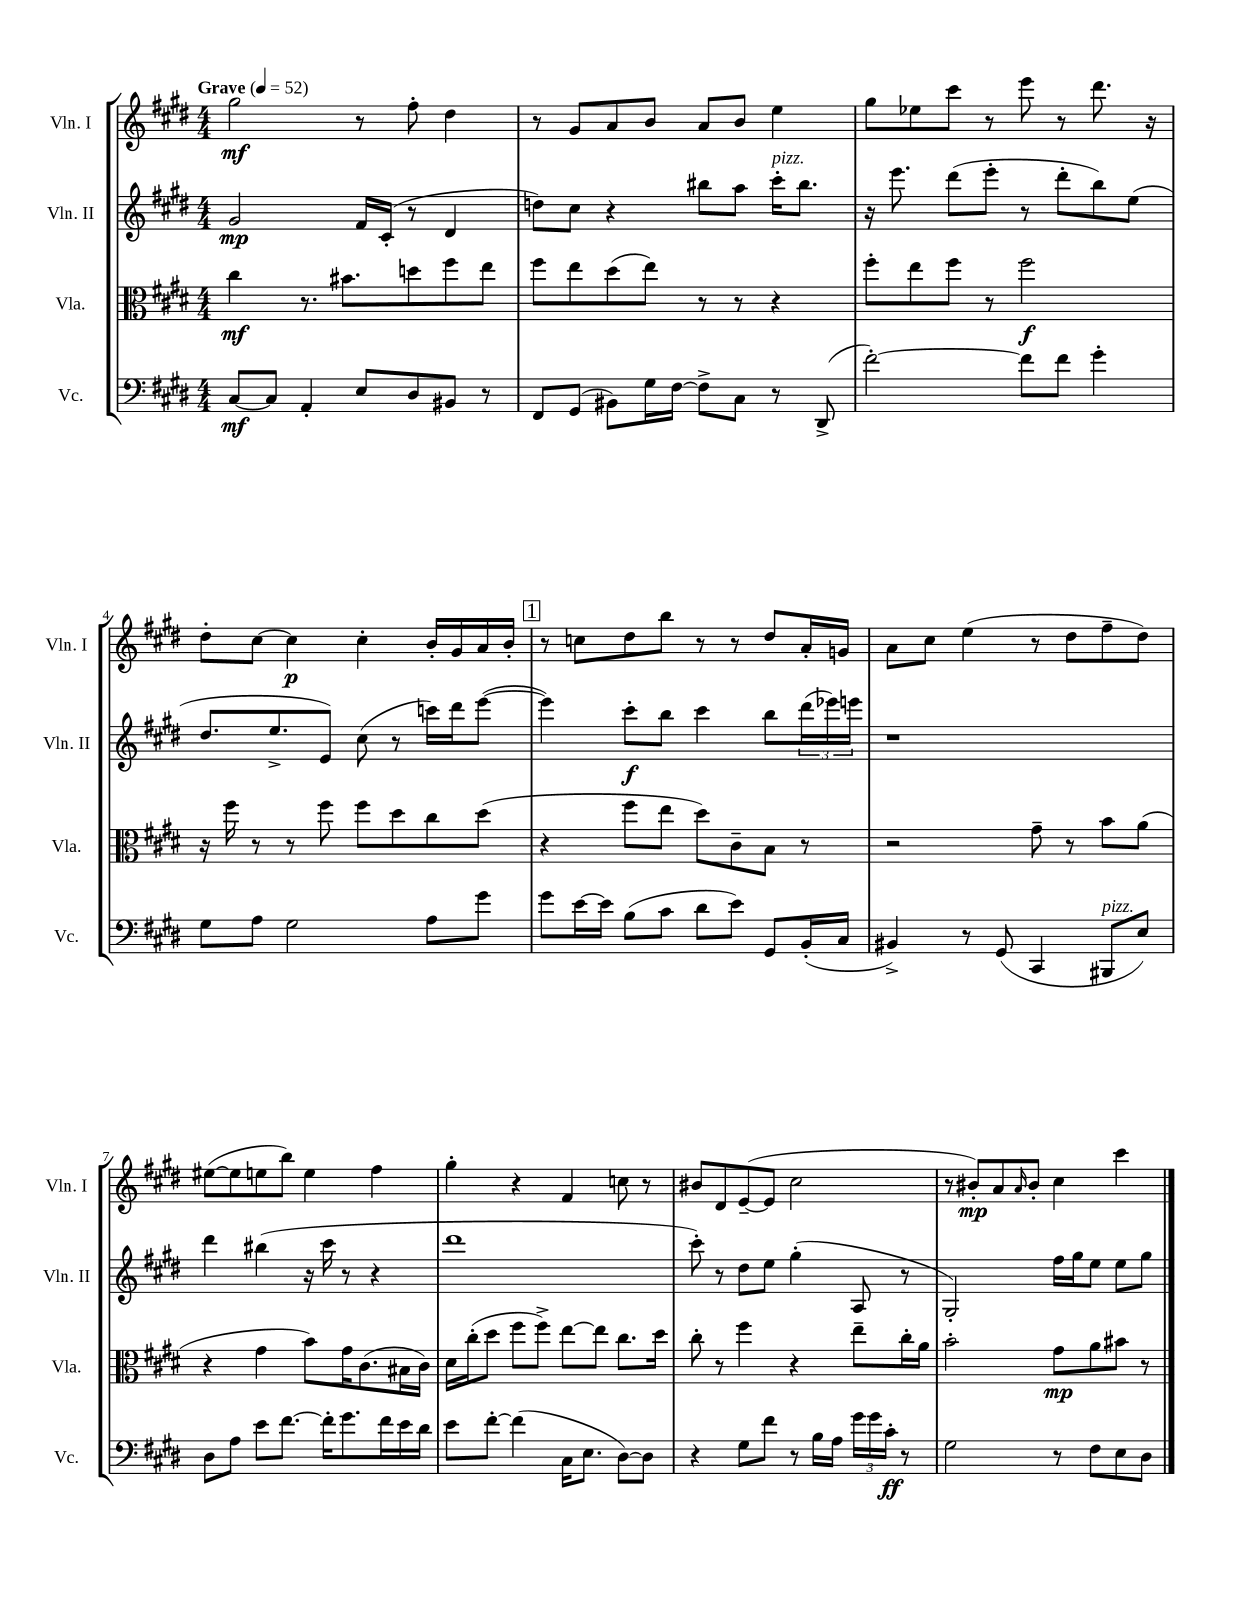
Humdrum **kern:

**kern	**dynam	**kern	**dynam	**kern	**dynam	**kern	**dynam
*part4	*part4	*part3	*part3	*part2	*part2	*part1	*part1
*staff4	*staff4	*staff3	*staff3	*staff2	*staff2	*staff1	*staff1
*I"Vc.	*	*I"Vla.	*	*I"Vln. II	*	*I"Vln. I	*
*I'Vc.	*	*I'Vla.	*	*I'Vln. II	*	*I'Vln. I	*
*clefF4	*	*clefC3	*	*clefG2	*	*clefG2	*
*k[f#c#g#d#]	*	*k[f#c#g#d#]	*	*k[f#c#g#d#]	*	*k[f#c#g#d#]	*
*M4/4	*	*M4/4	*	*M4/4	*	*M4/4	*
*MM52	*	*MM52	*	*MM52	*	*MM52	*
=1	=1	=1	=1	=1	=1	=1	=1
!	!	!	!	!	!	!LO:TX:a:B:t=Grave	!
[8C#/L	mf	4cc#\	mf	2g#/	mp	2gg#\	mf
8C#/J]	.	.	.	.	.	.	.
4AA'/	.	8.r	.	.	.	.	.
.	.	8.b#X\L	.	.	.	.	.
8E/L	.	.	.	16f#/LL	.	8r	.
.	.	.	.	(16c#'/JJ	.	.	.
8D#/	.	8ddn\	.	8r	.	8ff#'\	.
8BB#X/J	.	8ff#\	.	4d#/	.	4dd#\	.
8r	.	8ee\J	.	.	.	.	.
=2	=2	=2	=2	=2	=2	=2	=2
8FF#/L	.	8ff#\L	.	8ddn\L)	.	8r	.
(8GG#/J	.	8ee\	.	8cc#\J	.	8g#/L	.
8BB#X\L)	.	(8dd#\	.	4r	.	8a/	.
16G#\L	.	8ee\J)	.	.	.	8b/J	.
[16F#\JJ	.	.	.	.	.	.	.
8F#^\L]	.	8r	.	8bb#X\L	.	8a/L	.
8C#\J	.	8r	.	8aa\J	.	8b/J	.
!	!	!	!	!LO:TX:a:i:t=pizz.	!	!	!
8r	.	4r	.	16ccc#'\KL	.	4ee\	.
.	.	.	.	8.bb#\J	.	.	.
(8DD#^/	.	.	.	.	.	.	.
=3	=3	=3	=3	=3	=3	=3	=3
[2f#'\)	.	8ff#'\L	.	16r	.	8gg#\L	.
.	.	.	.	8.eee\	.	.	.
.	.	8ee\	.	.	.	8ee-X\	.
.	.	8ff#\J	.	(8ddd#\L	.	8ccc#\J	.
.	.	8r	.	8eee'\J	.	8r	.
8f#\L]	.	2ff#\	f	8r	.	8eee\	.
8f#\J	.	.	.	8ddd#'\L	.	8r	.
4g#'\	.	.	.	8bb\)	.	8.ddd#\	.
.	.	.	.	(8ee\J	.	.	.
.	.	.	.	.	.	16r	.
!!LO:LB:g=z
=4	=4	=4	=4	=4	=4	=4	=4
8G#\L	.	16r	.	8.dd#/L	.	8dd#'\L	.
.	.	16ff#\	.	.	.	.	.
8A\J	.	8r	.	.	.	[8cc#\J	.
.	.	.	.	8.ee^/	.	.	.
2G#\	.	8r	.	.	.	4cc#\]	p
.	.	8ff#\	.	8e/J)	.	.	.
.	.	8ff#\L	.	(8cc#\	.	4cc#'\	.
.	.	8dd#\	.	8r	.	.	.
8A\L	.	8cc#\	.	16cccn\LL)	.	16b'/LL	.
.	.	.	.	16ddd#\J	.	16g#/	.
8g#\J	.	(8dd#\J	.	([8eee\J	.	16a/	.
.	.	.	.	.	.	16b'/JJ	.
!!LO:REH:place=s1:t=1
=5	=5	=5	=5	=5	=5	=5	=5
8g#\L	.	4r	.	4eee\])	.	8r	.
[16e\L	.	.	.	.	.	8ccn\L	.
16e\JJ]	.	.	.	.	.	.	.
(8B\L	.	8ff#\L	.	8ccc#'\L	f	8dd#\	.
8c#\J	.	8ee\J	.	8bb\J	.	8bb\J	.
8d#\L	.	8dd#\L)	.	4ccc#\	.	8r	.
8e\J)	.	8c#~\	.	.	.	8r	.
8GG#/L	.	8B\J	.	8bb\L	.	8dd#/L	.
(16BB'/L	.	8r	.	(24ddd#\L	.	16a'/L	.
.	.	.	.	24eee-X\)	.	.	.
16C#/JJ	.	.	.	.	.	16gn/JJ	.
.	.	.	.	24eeen\JJ	.	.	.
=6	=6	=6	=6	=6	=6	=6	=6
4BB#X^/)	.	2r	.	1r	.	8a\L	.
.	.	.	.	.	.	8cc#\J	.
8r	.	.	.	.	.	(4ee\	.
(8GG#/	.	.	.	.	.	.	.
4CC#/	.	8g#~\	.	.	.	8r	.
.	.	8r	.	.	.	8dd#\L	.
!LO:TX:a:i:t=pizz.	!	!	!	!	!	!	!
8BBB#X/L	.	8b\L	.	.	.	8ff#~\	.
8E/J)	.	(8a\J	.	.	.	8dd#\J)	.
!!LO:LB:g=z
=7	=7	=7	=7	=7	=7	=7	=7
8D#\L	.	4r	.	4ddd#\	.	([8ee#X\L	.
8A\J	.	.	.	.	.	8ee#\]	.
8e\L	.	4g#\	.	(4bb#X\	.	8een\	.
[8.f#\J	.	.	.	.	.	8bb\J)	.
.	.	8b\L)	.	16r	.	4ee\	.
16f#'\KL]	.	.	.	16ccc#\	.	.	.
8.g#\	.	16g#\K	.	8r	.	.	.
.	.	(8.c#\	.	.	.	.	.
.	.	.	.	4r	.	4ff#\	.
16f#\L	.	.	.	.	.	.	.
16e\	.	16B#X\L	.	.	.	.	.
16d#\JJ	.	16c#\JJ)	.	.	.	.	.
=8	=8	=8	=8	=8	=8	=8	=8
8e\L	.	16d#\LL	.	1ddd#	.	4gg#'\	.
.	.	(16cc#'\J	.	.	.	.	.
[8f#'\J	.	8dd#\J	.	.	.	.	.
(4f#\]	.	8ff#\L	.	.	.	4r	.
.	.	8ff#^\J)	.	.	.	.	.
16C#\KL	.	[8ee\L	.	.	.	4f#/	.
8.E\J	.	.	.	.	.	.	.
.	.	8ee\J]	.	.	.	.	.
[8D#\L)	.	8.cc#\L	.	.	.	8ccn\	.
8D#\J]	.	.	.	.	.	8r	.
.	.	16dd#\Jk	.	.	.	.	.
=9	=9	=9	=9	=9	=9	=9	=9
4r	.	8cc#'\	.	8ccc#'\)	.	8b#X/L	.
.	.	8r	.	8r	.	8d#/	.
8G#\L	.	4ff#\	.	8dd#\L	.	([8e~/	.
8f#\J	.	.	.	8ee\J	.	8e/J]	.
8r	.	4r	.	(4gg#'\	.	2cc#\	.
16B\LL	.	.	.	.	.	.	.
16A\JJ	.	.	.	.	.	.	.
24g#\LL	.	8ee~\L	.	8A/	.	.	.
24g#\	.	.	.	.	.	.	.
24c#'\JJ	ff	.	.	.	.	.	.
8r	.	16cc#'\L	.	8r	.	.	.
.	.	16a\JJ	.	.	.	.	.
=10	=10	=10	=10	=10	=10	=10	=10
2G#\	.	2b'\	.	2G#'/)	.	8r	.
.	.	.	.	.	.	8b#X'/L)	mp
.	.	.	.	.	.	8a/	.
.	.	.	.	.	.	16qqa/	.
.	.	.	.	.	.	8b#'/J	.
8r	.	8g#\L	mp	16ff#\LL	.	4cc#\	.
.	.	.	.	16gg#\J	.	.	.
8F#\L	.	8a\	.	8ee\J	.	.	.
8E\	.	8b#X\J	.	8ee\L	.	4ccc#\	.
8D#\J	.	8r	.	8gg#\J	.	.	.
==	==	==	==	==	==	==	==
*-	*-	*-	*-	*-	*-	*-	*-
